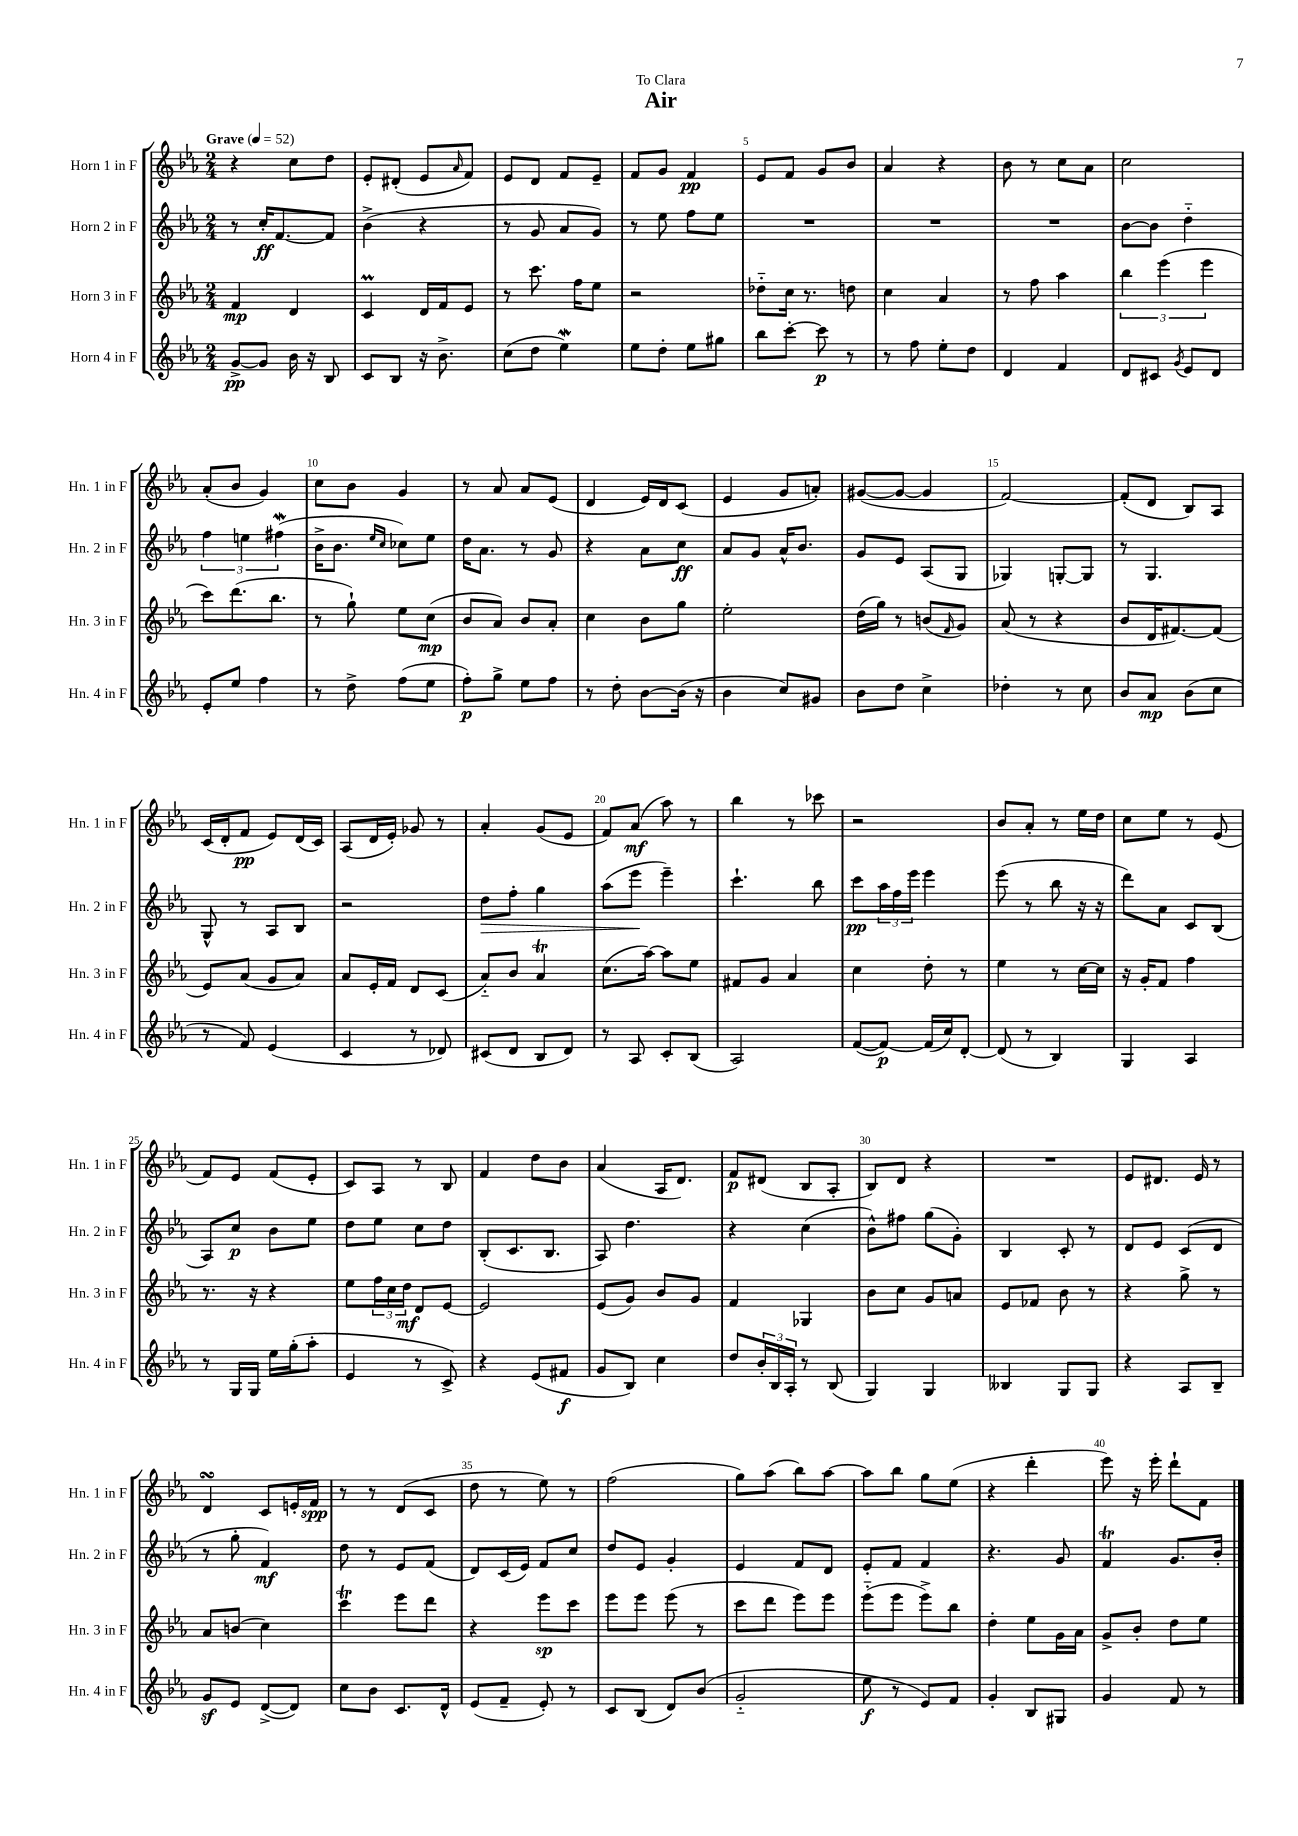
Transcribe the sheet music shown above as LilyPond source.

\header { title = "Air" dedication = "To Clara" }
<<
\new StaffGroup <<
\new Staff = "s0" \with { instrumentName = "Horn 1 in F" shortInstrumentName = "Hn. 1 in F" } {
    \clef treble \key ees \major \numericTimeSignature \time 2/4 \tempo "Grave" 4 = 52
    r4 c''8 d''8 |
    ees'8-. dis'8-.( ees'8 \grace { aes'16 } f'8) |
    ees'8 d'8 f'8 ees'8-- |
    f'8 g'8 f'4\pp |
    ees'8 f'8 g'8 bes'8 |
    aes'4 r4 |
    bes'8 r8 c''8 aes'8 |
    c''2 |
    aes'8-.( bes'8 g'4) |
    c''8 bes'8 g'4 |
    r8 aes'8 aes'8 ees'8( |
    d'4 ees'16) d'16 c'8( |
    ees'4 g'8 a'8-.) |
    gis'8~( gis'8~ gis'4 |
    f'2~) |
    f'8-.( d'8 bes8) aes8 |
    c'16( d'16-. f'8\pp ees'8) d'16( c'16) |
    aes8( d'16 ees'16-.) ges'8 r8 |
    aes'4-. g'8( ees'8 |
    f'8) aes'8\mf( aes''8) r8 |
    bes''4 r8 ces'''8 |
    r2 |
    bes'8 aes'8-. r8 ees''16 d''16 |
    c''8 ees''8 r8 ees'8( |
    f'8) ees'8 f'8( ees'8-. |
    c'8) aes8 r8 bes8 |
    f'4 d''8 bes'8 |
    aes'4( aes16 d'8.) |
    f'8\p dis'8( bes8 aes8-. |
    bes8) d'8 r4 |
    R2 |
    ees'8 dis'8. ees'16 r8 |
    d'4\turn c'8 e'16-. f'16\spp |
    r8 r8 d'8( c'8 |
    d''8 r8 ees''8) r8 |
    f''2( |
    g''8) aes''8( bes''8) aes''8~ |
    aes''8 bes''8 g''8 ees''8( |
    r4 d'''4-. |
    ees'''8) r16 ees'''16-. d'''8-! f'8 \bar "|." |
}
\new Staff = "s1" \with { instrumentName = "Horn 2 in F" shortInstrumentName = "Hn. 2 in F" } {
    \clef treble \key ees \major \numericTimeSignature \time 2/4
    r8 c''16-.\ff f'8.~ f'8 |
    bes'4->( r4 |
    r8 g'8 aes'8 g'8) |
    r8 ees''8 f''8 ees''8 |
    R2 |
    R2 |
    R2 |
    bes'8~ bes'8 d''4-_ |
    \tuplet 3/2 { f''4 e''4 fis''4\mordent( } |
    bes'16-> bes'8. \grace { ees''16 c''16 } ces''8) ees''8 |
    d''16 aes'8. r8 g'8 |
    r4 aes'8 c''8\ff |
    aes'8 g'8 aes'16-^ bes'8. |
    g'8 ees'8 aes8( g8 |
    ges4) g8~-. g8 |
    r8 g4. |
    g8-^ r8 aes8 bes8 |
    r2 |
    d''8\> f''8-. g''4 |
    aes''8( ees'''8\! ees'''4--) |
    c'''4.-! bes''8 |
    c'''8\pp \tuplet 3/2 { aes''16 f''16 ees'''16 } ees'''4 |
    ees'''8( r8 bes''8 r16 r16 |
    d'''8) aes'8 c'8 bes8( |
    aes8) c''8\p bes'8 ees''8 |
    d''8 ees''8 c''8 d''8 |
    bes8-.( c'8. bes8. |
    aes8) d''4. |
    r4 c''4( |
    bes'8-^) fis''8 g''8( g'8-.) |
    bes4 c'8-. r8 |
    d'8 ees'8 c'8( d'8 |
    r8 g''8-. f'4\mf) |
    d''8 r8 ees'8 f'8( |
    d'8) c'16( ees'16) f'8 c''8 |
    d''8 ees'8 g'4-. |
    ees'4 f'8 d'8 |
    ees'8-. f'8 f'4 |
    r4. g'8 |
    f'4\trill g'8. bes'16-. \bar "|." |
}
\new Staff = "s2" \with { instrumentName = "Horn 3 in F" shortInstrumentName = "Hn. 3 in F" } {
    \clef treble \key ees \major \numericTimeSignature \time 2/4
    f'4\mp d'4 |
    c'4\prall d'16 f'16 ees'8 |
    r8 c'''8. f''16 ees''8 |
    r2 |
    des''8-_ c''16 r8. d''8 |
    c''4 aes'4 |
    r8 f''8 aes''4 |
    \tuplet 3/2 { bes''4 ees'''4( ees'''4 } |
    c'''8) d'''8.( bes''8. |
    r8 g''8-!) ees''8 c''8\mp( |
    bes'8 aes'8) bes'8 aes'8-. |
    c''4 bes'8 g''8 |
    ees''2-. |
    d''16( g''16) r8 b'8( \grace { f'16 } g'8) |
    aes'8( r8 r4 |
    bes'8 d'16 fis'8.~) fis'8( |
    ees'8) aes'8( g'8 aes'8) |
    aes'8 ees'16-. f'16 d'8 c'8( |
    aes'8-_) bes'8 aes'4\trill |
    c''8.( aes''16~) aes''8 ees''8 |
    fis'8 g'8 aes'4 |
    c''4 d''8-. r8 |
    ees''4 r8 c''16~ c''16 |
    r16 g'16-. f'8 f''4 |
    r8. r16 r4 |
    ees''8 \tuplet 3/2 { f''16 c''16 d''16\mf } d'8 ees'8~ |
    ees'2 |
    ees'8( g'8) bes'8 g'8 |
    f'4 ges4 |
    bes'8 c''8 g'8 a'8 |
    ees'8 fes'8 bes'8 r8 |
    r4 g''8-> r8 |
    aes'8 b'8( c''4) |
    c'''4\trill ees'''8 d'''8 |
    r4 ees'''8\sp c'''8 |
    ees'''8 ees'''8 ees'''8( r8 |
    c'''8 d'''8 ees'''8) ees'''8 |
    ees'''8-_( ees'''8 ees'''8->) bes''8 |
    d''4-. ees''8 g'16 aes'16 |
    g'8-> bes'8-. d''8 ees''8 \bar "|." |
}
\new Staff = "s3" \with { instrumentName = "Horn 4 in F" shortInstrumentName = "Hn. 4 in F" } {
    \clef treble \key ees \major \numericTimeSignature \time 2/4
    g'8~->\pp g'8 bes'16 r16 bes8 |
    c'8 bes8 r16 bes'8.-> |
    c''8( d''8 ees''4\mordent) |
    ees''8 d''8-. ees''8 gis''8 |
    bes''8 c'''8~-. c'''8\p r8 |
    r8 f''8 ees''8-. d''8 |
    d'4 f'4 |
    d'8 cis'8 \acciaccatura { g'8 } ees'8 d'8 |
    ees'8-. ees''8 f''4 |
    r8 d''8-> f''8( ees''8 |
    f''8-.\p) g''8-> ees''8 f''8 |
    r8 d''8-. bes'8~ bes'16( r16 |
    bes'4 c''8) gis'8 |
    bes'8 d''8 c''4-> |
    des''4-. r8 c''8 |
    bes'8 aes'8\mp bes'8( c''8 |
    r8 f'8) ees'4( |
    c'4 r8 des'8) |
    cis'8( d'8 bes8 d'8) |
    r8 aes8 c'8-. bes8( |
    aes2) |
    f'8~( f'8~\p) f'16( c''16) d'8~-. |
    d'8( r8 bes4) |
    g4 aes4 |
    r8 g16 g16 ees''16 g''16-.( aes''8-. |
    ees'4 r8 c'8->) |
    r4 ees'8( fis'8\f |
    g'8 bes8) c''4 |
    d''8 \tuplet 3/2 { bes'16-. bes16 aes16-. } r8 bes8( |
    g4) g4 |
    beses4 g8 g8 |
    r4 aes8 bes8-- |
    g'8\sf ees'8 d'8~->( d'8) |
    c''8 bes'8 c'8. d'16-^ |
    ees'8( f'8-- ees'8-.) r8 |
    c'8 bes8( d'8) bes'8( |
    g'2-_ |
    ees''8\f r8 ees'8) f'8 |
    g'4-. bes8 gis8 |
    g'4 f'8 r8 \bar "|." |
}
>>
>>
\layout { \context { \Score \override BarNumber.break-visibility = ##(#f #t #t) barNumberVisibility = #(every-nth-bar-number-visible 5) } }
